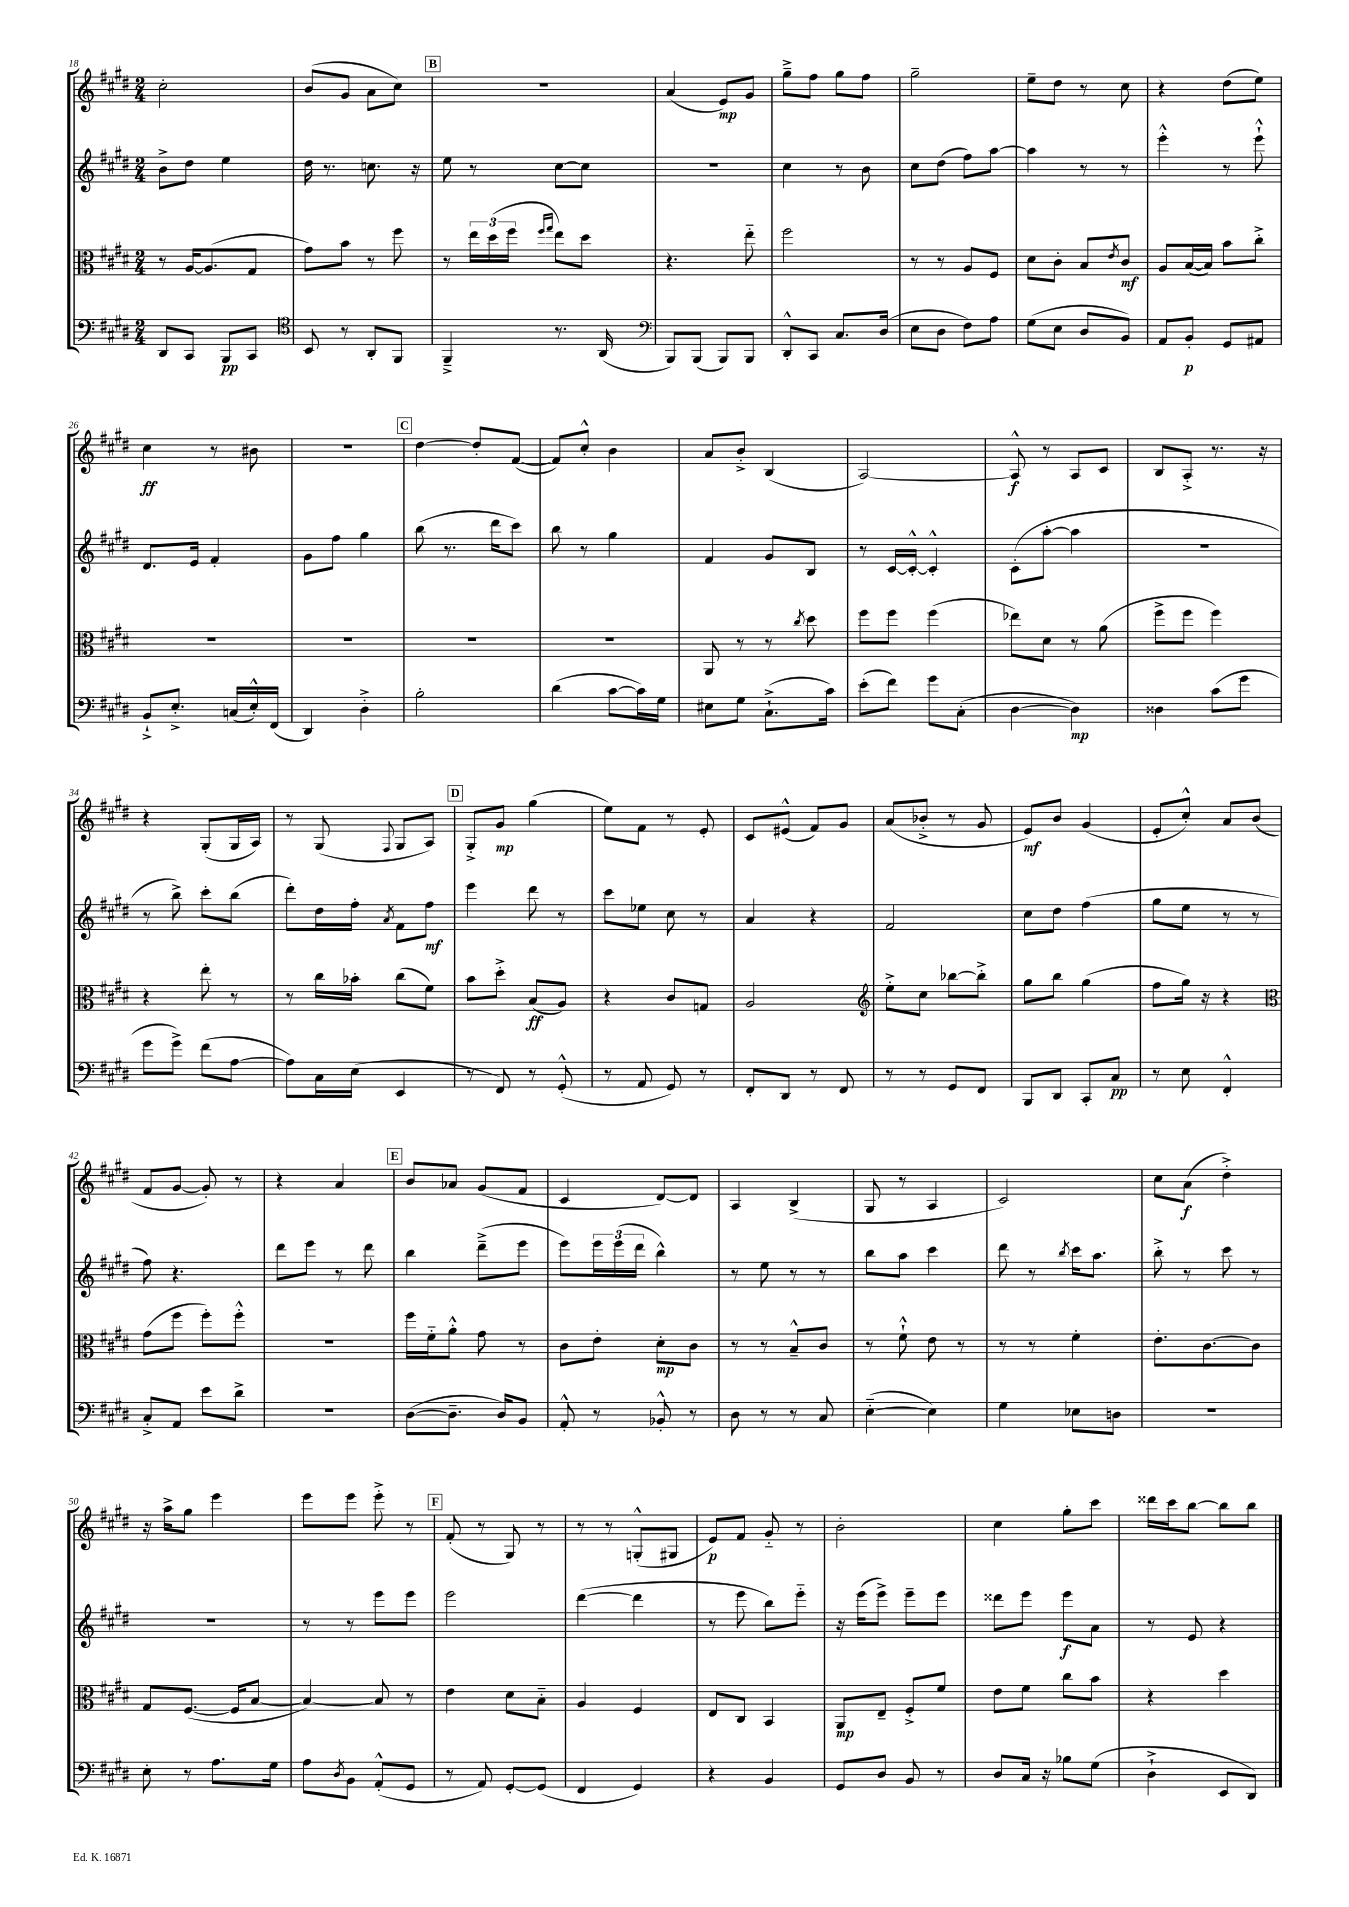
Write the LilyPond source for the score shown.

<<
\new StaffGroup <<
\new Staff = "s0" {
    \clef treble \key e \major \numericTimeSignature \time 2/4
    cis''2-. |
    b'8( gis'8 a'8 cis''8) |
    \mark \markup { \box "B" } r2 |
    a'4( e'8\mp) gis'8 |
    gis''8---> fis''8 gis''8 fis''8 |
    gis''2-- |
    e''8-- dis''8 r8 cis''8 |
    r4 dis''8( e''8) |
    cis''4\ff r8 bis'8 |
    R2 |
    \mark \markup { \box "C" } dis''4~ dis''8-. fis'8~( |
    fis'8) cis''8-.-^ b'4 |
    a'8 b'8-.-> b4( |
    a2~) |
    a8-^\f r8 a8 cis'8 |
    b8 a8-.-> r8. r16 |
    r4 gis8-.( gis16 a16) |
    r8 gis8( \appoggiatura { fis8 } gis8 a8) |
    \mark \markup { \box "D" } gis8-.-> gis'8\mp gis''4( |
    e''8) fis'8 r8 e'8-. |
    cis'8 eis'8-^( fis'8) gis'8 |
    a'8( bes'8-.-> r8 gis'8 |
    e'8\mf) b'8 gis'4( |
    e'8-. cis''8-.-^) a'8 b'8( |
    fis'8 gis'8~ gis'8-.) r8 |
    r4 a'4 |
    \mark \markup { \box "E" } b'8 aes'8 gis'8( fis'8 |
    cis'4 dis'8~) dis'8 |
    a4 b4->( |
    gis8 r8 a4 |
    cis'2) |
    cis''8 a'8\f( dis''4-.->) |
    r16 a''16-> gis''8 e'''4 |
    e'''8 e'''8 e'''8-.-> r8 |
    \mark \markup { \box "F" } fis'8-.( r8 gis8) r8 |
    r8 r8 g8-.-^( gis8 |
    e'8\p) fis'8 gis'8-_ r8 |
    b'2-. |
    cis''4 gis''8-. cis'''8 |
    disis'''16 cis'''16 b''8~ b''8 b''8 \bar "|." |
}
\new Staff = "s1" {
    \clef treble \key e \major \numericTimeSignature \time 2/4
    b'8-> dis''8 e''4 |
    dis''16 r8. c''8. r16 |
    \mark \markup { \box "B" } e''8 r8 cis''8~ cis''8 |
    R2 |
    cis''4 r8 b'8 |
    cis''8 dis''8( fis''8) a''8~ |
    a''4 r8 r8 |
    e'''4-.-^ r8 e'''8-!-^ |
    dis'8. e'16 fis'4-. |
    gis'8 fis''8 gis''4 |
    \mark \markup { \box "C" } b''8( r8. dis'''16 cis'''8) |
    b''8 r8 gis''4 |
    fis'4 gis'8 b8 |
    r8 cis'16~ cis'16~-.-^ cis'4-.-^ |
    cis'8-.( a''8~-. a''4 |
    R2 |
    r8 b''8->) cis'''8-. b''8( |
    dis'''8-.) dis''16 fis''16-. \acciaccatura { a'8 } fis'8 fis''8\mf |
    \mark \markup { \box "D" } e'''4 dis'''8 r8 |
    cis'''8 ees''8 cis''8 r8 |
    a'4 r4 |
    fis'2 |
    cis''8 dis''8 fis''4( |
    gis''8 e''8 r8 r8 |
    fis''8) r4. |
    dis'''8 e'''8 r8 dis'''8 |
    \mark \markup { \box "E" } b''4 dis'''8--->( e'''8 |
    e'''8) \tuplet 3/2 { e'''16 e'''16( dis'''16 } b''4-^) |
    r8 e''8 r8 r8 |
    b''8 a''8 cis'''4 |
    dis'''8 r8 \acciaccatura { b''8 } cis'''16 a''8. |
    b''8-.-> r8 cis'''8 r8 |
    R2 |
    r8 r8 e'''8 e'''8 |
    \mark \markup { \box "F" } e'''2 |
    dis'''4~( dis'''4 |
    r8 e'''8 b''8) e'''8-_ |
    r16 e'''16( e'''8->) e'''8-- e'''8 |
    disis'''8 e'''8 e'''8\f a'8 |
    r8 e'8 r4 \bar "|." |
}
\new Staff = "s2" {
    \clef alto \key e \major \numericTimeSignature \time 2/4
    r8 a16~ a8.( gis8 |
    gis'8) b'8 r8 fis''8 |
    \mark \markup { \box "B" } r8 \tuplet 3/2 { e''16 dis''16( fis''16 } \grace { fis''16 gis''16 } e''8) dis''8 |
    r4. e''8-_ |
    fis''2 |
    r8 r8 a8 fis8 |
    dis'8 cis'8-. b8 \acciaccatura { e'8 } cis'8\mf |
    a8 b16~( b16) b'8 cis''8-.-> |
    R2 |
    R2 |
    \mark \markup { \box "C" } R2 |
    R2 |
    a,8 r8 r8 \acciaccatura { cis''8 } dis''8 |
    fis''8 fis''8 fis''4( |
    ees''8) dis'8 r8 a'8( |
    fis''8-> fis''8 fis''4) |
    r4 e''8-. r8 |
    r8 cis''16 bes'16-. cis''8( fis'8) |
    \mark \markup { \box "D" } b'8 dis''8-.-> b8\ff( a8) |
    r4 cis'8 g8 |
    a2 |
    \clef treble e''8-.-> cis''8 bes''8~ bes''8-.-> |
    gis''8 b''8 gis''4( |
    fis''8 gis''16) r16 r4 |
    \clef alto gis'8( fis''8 fis''8-.) fis''8-.-^ |
    R2 |
    \mark \markup { \box "E" } fis''16 fis'16-_ a'8-.-^ gis'8 r8 |
    cis'8 e'8-. dis'8-.\mp cis'8 |
    r8 r8 b8---^ cis'8 |
    r8 fis'8-!-^ e'8 r8 |
    r8 r8 fis'4-. |
    e'8.-. cis'8.~ cis'8 |
    gis8 fis8.~( fis16 b8~ |
    b4~) b8 r8 |
    \mark \markup { \box "F" } e'4 dis'8 b8-_ |
    a4 fis4 |
    e8 cis8 b,4 |
    a,8\mp e8-- fis8-.-> fis'8 |
    e'8 fis'8 cis''8 b'8 |
    r4 dis''4 \bar "|." |
}
\new Staff = "s3" {
    \clef bass \key e \major \numericTimeSignature \time 2/4
    dis,8 cis,8 b,,8\pp cis,8 |
    \clef tenor b,8 r8 a,8-. fis,8 |
    \mark \markup { \box "B" } fis,4---> r8. a,16( |
    \clef bass b,,8) b,,8( b,,8) b,,8 |
    dis,8-.-^ cis,8 cis8. dis16( |
    e8 dis8 fis8) a8 |
    gis8( e8 dis8 b,8) |
    a,8 b,8-.\p gis,8 ais,8 |
    b,8-!-> e8.-.-> c16( e16-.-^) fis,16( |
    dis,4) dis4-.-> |
    \mark \markup { \box "C" } b2-. |
    dis'4( cis'8~ cis'16) gis16 |
    eis8 gis8 cis8.-!->( cis'16) |
    e'8-.( fis'8) gis'8 cis8-.( |
    dis4~ dis4\mp) |
    disis4 cis'8( gis'8 |
    gis'8 gis'8->) fis'8( a8~ |
    a8) cis16 e16( e,4 |
    \mark \markup { \box "D" } r8 fis,8) r8 gis,8-.-^( |
    r8 a,8 gis,8) r8 |
    fis,8-. dis,8 r8 fis,8 |
    r8 r8 gis,8 fis,8 |
    b,,8 dis,8 cis,8-. cis8\pp |
    r8 e8 fis,4-.-^ |
    cis8-.-> a,8 e'8 dis'8-> |
    R2 |
    \mark \markup { \box "E" } dis8~( dis8.-- dis16) b,8 |
    a,8-.-^ r8 bes,8-.-^ r8 |
    dis8 r8 r8 cis8 |
    e4~-_( e4) |
    gis4 ees8 d8 |
    R2 |
    e8-. r8 a8. gis16 |
    a8 \acciaccatura { dis8 } b,8 a,8-.-^( gis,8 |
    \mark \markup { \box "F" } r8 a,8) gis,8~-. gis,8( |
    fis,4 gis,4) |
    r4 b,4 |
    gis,8 dis8 b,8 r8 |
    dis8 cis16 r16 bes8 gis8( |
    dis4-!-> e,8 dis,8) \bar "|." |
}
>>
>>
\layout { \context { \Score currentBarNumber = #18 } }
